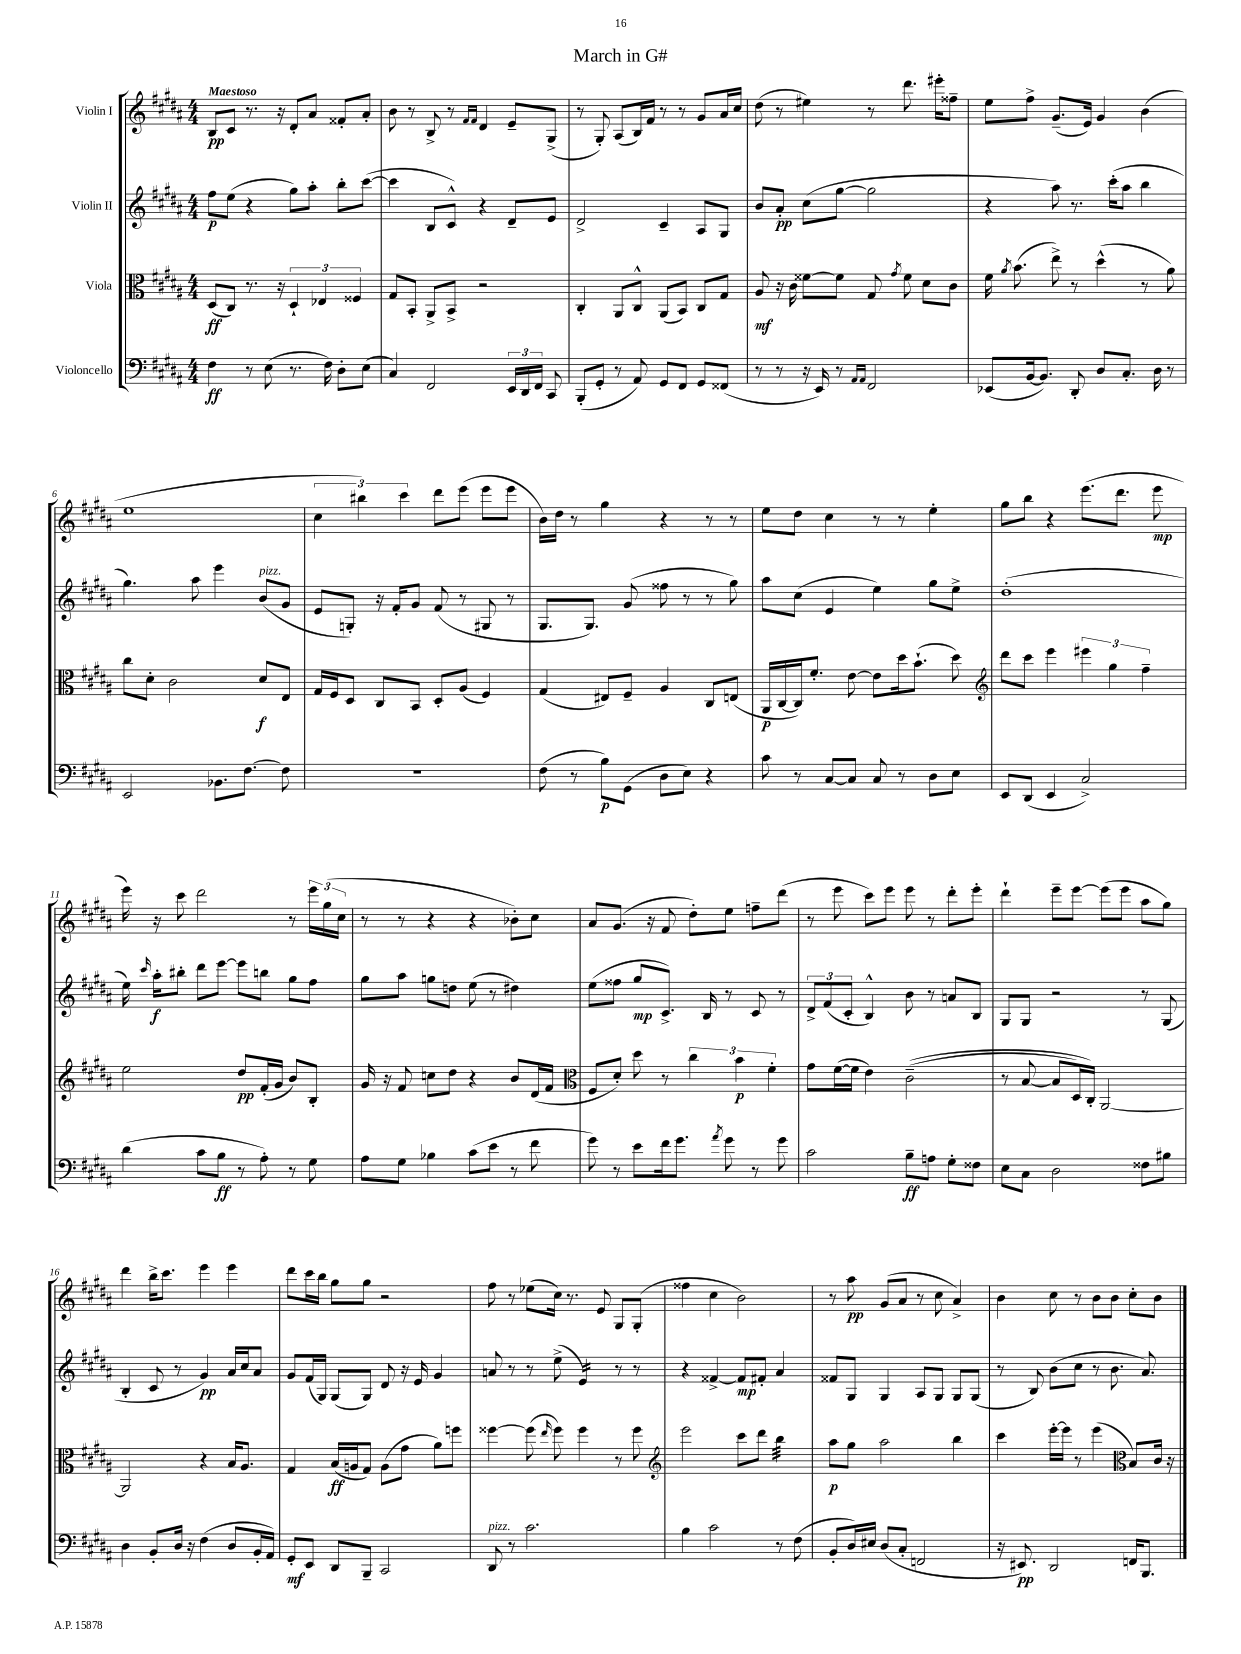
\header { title = "March in G#" }
<<
\new StaffGroup <<
\new Staff = "s0" \with { instrumentName = "Violin I" } {
    \clef treble \key b \major \numericTimeSignature \time 4/4 \tempo "Maestoso"
    \autoBeamOff b8[\pp cis'8] r8. r16 dis'8[-. ais'8] fisis'8[-. ais'8]-. |
    b'8 r8 b8-> r8 \grace { fis'16[ fis'16] } dis'4 e'8[-- gis8]->( |
    r8 gis8-.) ais8[( b16) fis'16] r8 r8 gis'8[ ais'16 cis''16] |
    dis''8( r8 eis''4) r8 dis'''8. eis'''16[-. fisis''8]-- |
    e''8[ fis''8]-> gis'8.[--( e'16]) gis'4 b'4( |
    e''1 |
    \tuplet 3/2 { cis''4 bis''4) cis'''4 } dis'''8[ e'''8]( e'''8[ e'''8] |
    b'16[) dis''16] r8 gis''4 r4 r8 r8 |
    e''8[ dis''8] cis''4 r8 r8 e''4-. |
    gis''8[ b''8] r4 e'''8.[( dis'''8.] e'''8\mp |
    e'''16) r16 cis'''8 dis'''2 r8 \tuplet 3/2 { e'''16[ gis''16( cis''16] } |
    r8 r8 r4 r4 bes'8[-.) cis''8] |
    ais'8[ gis'8.]( r16 fis'8 dis''8[-.) e''8] f''8[-- dis'''8]( |
    r8 e'''8 cis'''8[) e'''8] e'''8 r8 dis'''8[-. e'''8]-. |
    dis'''4-! e'''8[-- e'''8]~ e'''8[( e'''8] ais''8[ gis''8]) |
    dis'''4 b''16[-> cis'''8.] e'''4 e'''4 |
    dis'''8[ cis'''16 b''16] gis''8[ gis''8] r2 |
    fis''8 r8 ees''8[( cis''16]) r8. e'8 gis8[ gis8]-.( |
    fisis''4 cis''4 b'2) |
    r8 ais''8\pp gis'8[( ais'8] r8 cis''8 ais'4->) |
    b'4 cis''8 r8 b'8[ b'8] cis''8[-. b'8] \bar "|." |
}
\new Staff = "s1" \with { instrumentName = "Violin II" } {
    \clef treble \key b \major \numericTimeSignature \time 4/4
    \autoBeamOff fis''8[\p e''8]( r4 gis''8[) ais''8]-. b''8[-. cis'''8]~( |
    cis'''4 b8[ cis'8]-^) r4 dis'8[-- e'8] |
    dis'2-> cis'4-- ais8[ gis8] |
    b'8[ ais'8]-.\pp cis''8[( gis''8]~ gis''2 |
    r4 ais''8) r8. cis'''16[-.( ais''8] b''4 |
    gis''4.) ais''8 e'''4 b'8[^\markup { \italic "pizz." }( gis'8] |
    e'8[ g8]-.) r16 fis'16[-. gis'8] fis'8( r8 gis8 r8 |
    gis8.[ gis8.]) gis'8( fisis''8 r8 r8 gis''8) |
    ais''8[ cis''8]( e'4 e''4) gis''8[ e''8]-> |
    dis''1-.( |
    e''16) \grace { cis'''16 } ais''16[-.\f bis''8]-. dis'''8[ e'''8]~ e'''8[ b''8] gis''8[ fis''8] |
    gis''8[ ais''8] g''8[ d''8] e''8( r8 dis''4) |
    e''8[( fisis''8] gis''8[\mp cis'8.]->) b16 r8 cis'8 r8 |
    \tuplet 3/2 { dis'8[-> fis'8( cis'8]-. } b4-^) b'8 r8 a'8[ b8] |
    gis8[ gis8] r2 r8 gis8( |
    b4-. cis'8 r8 gis'4\pp) ais'16[ cis''16 ais'8] |
    gis'8[ fis'16( gis16]) gis8[( gis8]) dis'8 r16 e'16 gis'4 |
    a'8 r8 r8 e''8->( e'4:16) r8 r8 |
    r4 fisis'4~-> fisis'8[\mp fis'8]-. ais'4 |
    fisis'8[ gis8] gis4 ais8[ gis8] gis8[ gis8]( |
    r8 b8) b'8[( cis''8] r8 b'8. ais'8.) \bar "|." |
}
\new Staff = "s2" \with { instrumentName = "Viola" } {
    \clef alto \key b \major \numericTimeSignature \time 4/4
    \autoBeamOff dis8[\ff( cis8]) r8. r16 \tuplet 3/2 { dis4-! ees4 fisis4 } |
    gis8[ b,8]-. ais,8[-> b,8]-> r2 |
    cis4-. ais,8[ cis8]-^ ais,8[( b,8]) cis8[ gis8] |
    ais8\mf r16 cis'16 fisis'8[~ fisis'8] gis8 \acciaccatura { gis'8 } fisis'8 dis'8[ cis'8] |
    fis'16 \acciaccatura { ais'8 } b'8.( e''8->) r8 dis''4-^( r8 ais'8) |
    cis''8[ dis'8]-. cis'2 dis'8[\f e8] |
    gis16[ fis16 dis8] cis8[ b,8] dis8[-. ais8]( fis4) |
    gis4( eis8[) fis8]-- ais4 cis8[ e8]( |
    ais,16[\p cis16~ cis16) fis'8.]-. e'8~ e'8[ dis''16 b'8.]-!( dis''8) |
    \clef treble dis'''8[ cis'''8] e'''4 \tuplet 3/2 { eis'''4 gis''4 fis''4-- } |
    e''2 dis''8[\pp fis'16-.( gis'16] b'8[) b8]-. |
    gis'16 r16 fis'8 c''8[ dis''8] r4 b'8[ dis'16( fis'16] |
    \clef alto fis8[ dis'8]-.) dis''8 r8 \tuplet 3/2 { cis''4 b'4\p fis'4-. } |
    gis'8[ fis'16~( fis'16] e'4) cis'2--(\( |
    r8 b8~ b8[ dis16) cis16]-.\) ais,2~ |
    ais,2 r4 b16[ ais8.] |
    gis4 b16[\ff( a16 gis8]) a8[( gis'8] ais'8[) f''8] |
    fisis''4~ fisis''8( \grace { e''16 } fisis''8) fisis''4 r8 fisis''8 |
    \clef treble e'''2 cis'''8[ dis'''8] b''4:32 |
    ais''8[\p gis''8] ais''2 b''4 |
    cis'''4 e'''16[~-. e'''16] r8 e'''4( \clef alto b8[) cis'16] r16 \bar "|." |
}
\new Staff = "s3" \with { instrumentName = "Violoncello" } {
    \clef bass \key b \major \numericTimeSignature \time 4/4
    \autoBeamOff fis4\ff r8 e8( r8. fis16) dis8[-. e8]( |
    cis4) fis,2 \tuplet 3/2 { e,16[ dis,16 fis,16] } cis,8 |
    b,,8[-.( gis,8]-. r8 ais,8) gis,8[ fis,8] gis,8[ fisis,8]( |
    r8 r8 r16 e,16) r8 \grace { ais,16[ ais,16] } fis,2 |
    ees,8[( b,16~ b,8.]) dis,8-. dis8[ cis8.]-. dis16 r8 |
    e,2 bes,8.[ fis8.]~ fis8 |
    r1 |
    fis8( r8 b8[\p) gis,8]( dis8[ e8]) r4 |
    cis'8 r8 cis8[~ cis8] cis8 r8 dis8[ e8] |
    e,8[ dis,8]( e,4 cis2->) |
    dis'4( cis'8[ b8]\ff r8 ais8-.) r8 gis8 |
    ais8[ gis8] bes4 cis'8[( e'8] r8 fis'8 |
    gis'8) r8 e'8[ fis'16 gis'8.] \acciaccatura { ais'8 } gis'8 r8 gis'8 |
    cis'2 b8[--\ff a8] gis8[-. fisis8] |
    e8[ cis8] dis2 fisis8[ bis8] |
    dis4 b,8[-. dis16] r16 fis4( dis8[ b,16-. ais,16]) |
    gis,8[-.\mf e,8] dis,8[ b,,8]-- cis,2 |
    dis,8^\markup { \italic "pizz." } r8 cis'2. |
    b4 cis'2 r8 fis8( |
    b,8[-. dis16) eis16] dis8[( cis8]-. f,2 |
    r16 eis,8.\pp) dis,2 f,16[ b,,8.] \bar "|." |
}
>>
>>
